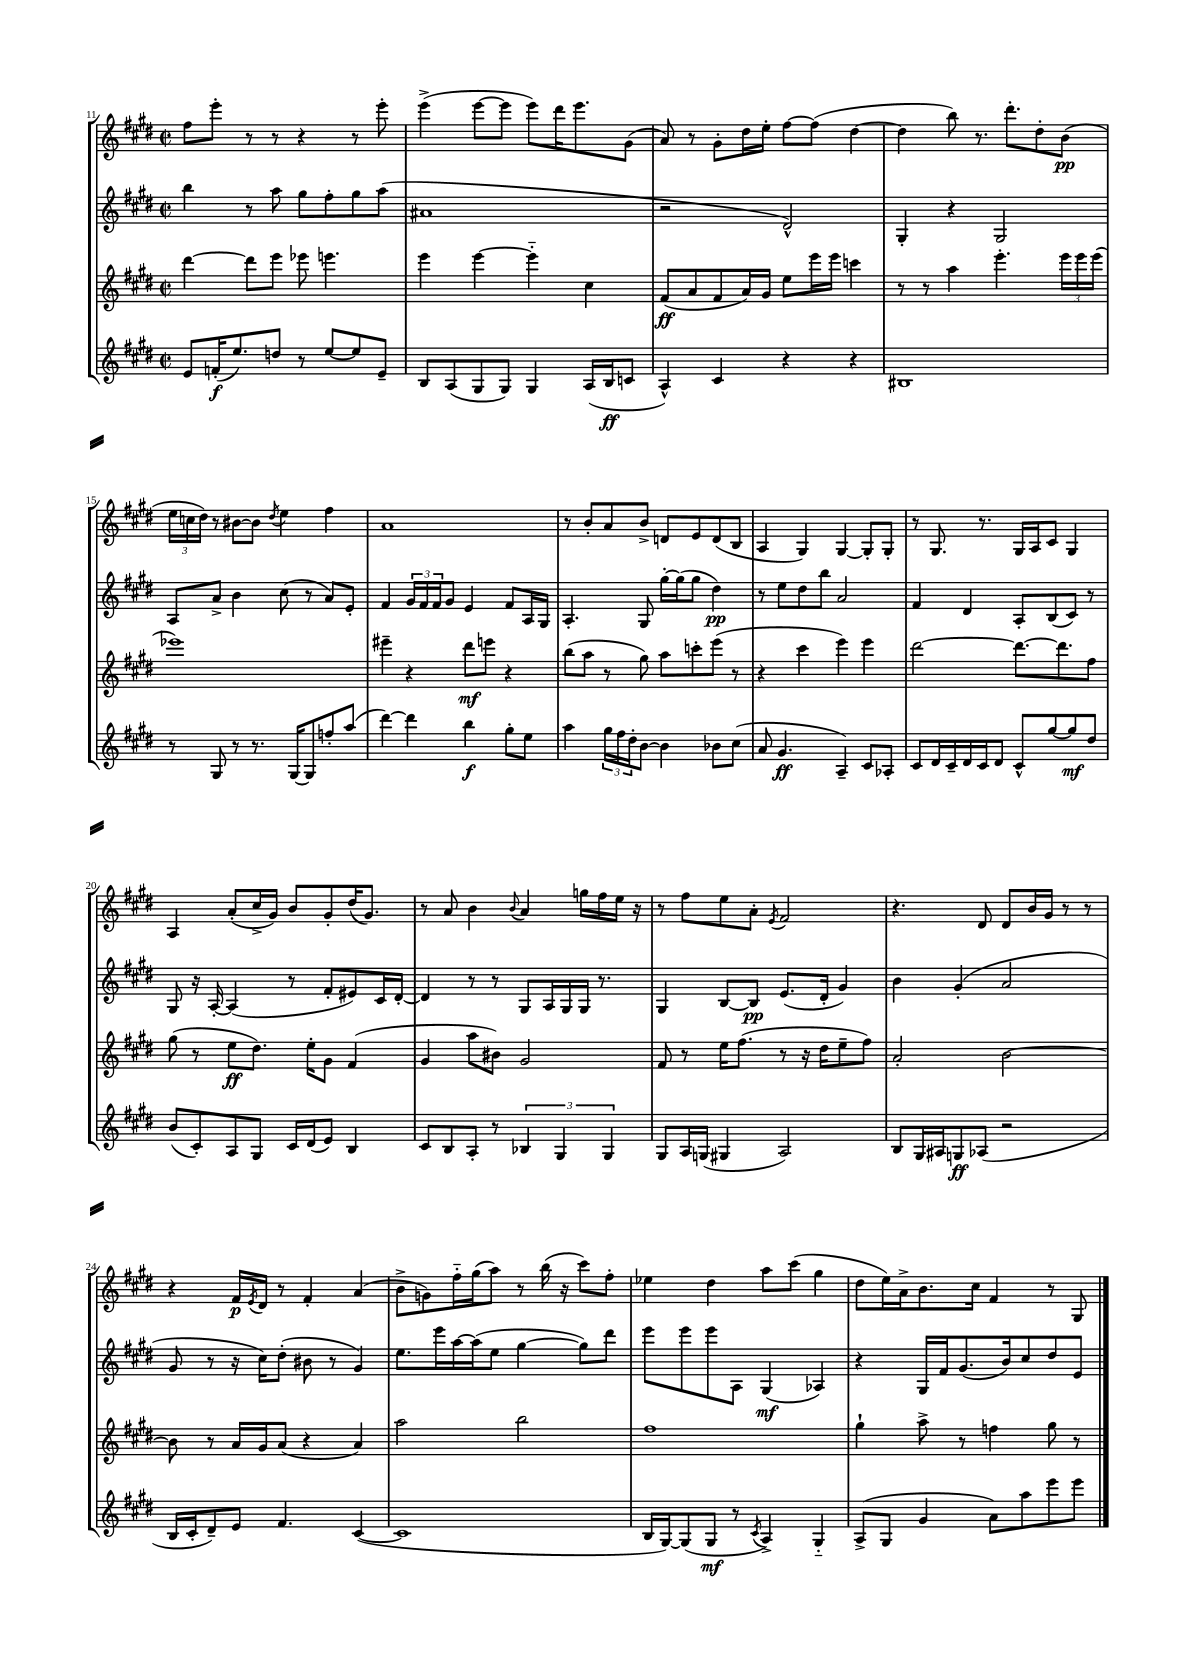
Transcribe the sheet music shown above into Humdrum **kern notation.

**kern	**kern	**kern	**kern
*staff4	*staff3	*staff2	*staff1
*clefG2	*clefG2	*clefG2	*clefG2
*k[f#c#g#d#]	*k[f#c#g#d#]	*k[f#c#g#d#]	*k[f#c#g#d#]
*M2/2	*M2/2	*M2/2	*M2/2
*met(c|)	*met(c|)	*met(c|)	*met(c|)
8e/L	[4ddd#\	4bb\	8ff#\L
(16f'/K	.	.	8eee'\J
8.ee/)	.	.	.
.	8ddd#\]L	8r	8r
8dd/J	8eee\J	8aa\	8r
8r	8eee-\	8gg#\L	4r
[8ee/L	4.eee\	8ff#'\	.
8ee/]	.	8gg#\	8r
8e~/J	.	(8aa\J	8eee'\
=	=	=	=
8B/L	4eee\	1a#	(4eee^\
(8A/	.	.	.
8G#/	[4eee\	.	[8eee\L
8G#/J)	.	.	8eee\]J
4G#/	4eee'~\]	.	8eee\L)
.	.	.	16ddd#\K
.	.	.	8.eee\
(16A/LL	4cc#\	.	.
16B/J	.	.	.
8c/J	.	.	(8g#\J
=	=	=	=
4A^^/)	(8f#/L	2r	8a/)
.	8a/	.	8r
4c#/	8f#/	.	8g#'\L
.	16a/L)	.	16dd#\L
.	16g#/JJ	.	16ee'\JJ
4r	8ee\L	2d#^^/)	[8ff#\L
.	16eee\L	.	(8ff#\]J
.	16eee\JJ	.	.
4r	4ccc\	.	[4dd#\
=	=	=	=
1B#	8r	4G#'/	4dd#\]
.	8r	.	.
.	4aa\	4r	8bb\)
.	.	.	8.r
.	4.eee'\	2G#/	.
.	.	.	8.ddd#'\L
.	.	.	8dd#'\
.	24eee\LL	.	(8b\J
.	24eee\	.	.
.	(24eee\JJ	.	.
=	=	=	=
8r	1eee-)	8A/L	24ee\LL
.	.	.	24cc\
.	.	.	24dd#\JJ)
8G#/	.	8a^/J	8r
8r	.	4b\	[8b#\L
8.r	.	.	8b#\]J
.	.	.	8qdd#/
.	.	(8cc#\	4ee\
[16G#/LK	.	.	.
8G#/]	.	8r	.
8ff'/	.	8a/L)	4ff#\
(8aa/J	.	8e'/J	.
=	=	=	=
[4ddd#\)	4eee#~\	4f#/	1a
4ddd#\]	4r	24g#/LL	.
.	.	24f#/	.
.	.	24f#/J	.
.	.	8g#/J	.
4bb\	8ddd#\L	4e/	.
.	8eee\J	.	.
8gg#'\L	4r	8f#/L	.
8ee\J	.	16A/L	.
.	.	16G#/JJ	.
=	=	=	=
4aa\	(8bb\L	4.A'/	8r
.	8aa\J	.	8b'/L
24gg#\LL	8r	.	8a/
24ff#\	.	.	.
24dd#'\J	.	.	.
[8b\J	8gg#\)	8G#/	8b^/J
4b\]	8aa\L	[16gg#'\LL	8d/L
.	.	(16gg#\]J	.
.	8ccc'\	8gg#\J	8e/
8b-\L	(8eee\J	4dd#\)	(8d/
(8cc#\J	8r	.	8B/J
=	=	=	=
8a/	4r	8r	4A/
4.g#/	.	8ee\L	.
.	4ccc#\	8dd#\	4G#/)
.	.	8bb\J	.
4A~/)	4eee\)	2a/	[4G#/
8c#/L	4eee\	.	8G#'/]L
8A-'/J	.	.	8G#'/J
=	=	=	=
8c#/L	[2ddd#\	4f#/	8r
16d#/L	.	.	8.G#/
16c#~/	.	.	.
16d#/	.	4d#/	.
16c#/J	.	.	8.r
8d#/J	.	.	.
8c#^^/L	8.ddd#\_L	8A'/L	16G#/LL
.	.	.	16A/J
[8gg#/	.	(8B/	8c#/J
.	8.ddd#\]	.	.
8gg#/]	.	8c#/J)	4G#/
8dd#/J	8ff#\J	8r	.
=	=	=	=
(8b/L	(8gg#\	8G#/	4A/
8c#'/)	8r	16r	.
.	.	[16A'/	.
8A/	8ee\L	(4A/]	(8a'/L
8G#/J	8.dd#\J)	.	16cc#^/L
.	.	.	16g#/JJ)
16c#/LL	.	8r	8b/L
(16d#/J	16ee'\LK	.	.
8e/J)	8g#\J	8f#'/L	8g#'/
4B/	(4f#/	8e#/)	(16dd#/K
.	.	.	8.g#/J)
.	.	16c#/L	.
.	.	[16d#'/JJ	.
=	=	=	=
8c#/L	4g#/	4d#/]	8r
8B/	.	.	8a/
8A'/J	8aa\L	8r	4b\
8r	8b#\J)	8r	.
.	.	.	8qqb/
6B-/	2g#/	8G#/L	4a/
.	.	16A/L	.
6G#/	.	.	.
.	.	16G#/	.
.	.	16G#/JJ	16gg\LL
.	.	8.r	16ff#\
6G#/	.	.	.
.	.	.	16ee\JJ
.	.	.	16r
=	=	=	=
8G#/L	8f#/	4G#/	8r
16A/L	8r	.	8ff#\L
(16G/JJ	.	.	.
4G#/	16ee\LK	[8B/L	8ee\
.	(8.ff#\J	.	.
.	.	8B/]J	8a'\J
.	.	.	8qe/
2A/)	8r	(8.e/L	2f#/
.	16r	.	.
.	16dd#\LK	16d#'/Jk	.
.	8ee~\	4g#/)	.
.	8ff#\J)	.	.
=	=	=	=
8B/L	2a'/	4b\	4.r
16G#/L	.	.	.
16A#/J	.	.	.
8G/	.	(4g#'/	.
(8A-/J	.	.	8d#/
2r	[2b\	2a/	8d#/L
.	.	.	16b/L
.	.	.	16g#/JJ
.	.	.	8r
.	.	.	8r
=	=	=	=
16B/LL	8b\]	8g#/	4r
16c#'/J	.	.	.
8d#~/)	8r	8r	.
8e/J	16a/LL	16r	16f#/LL
.	.	.	8qe/
.	16g#/J	16cc#\LK)	16d#/JJ
4.f#/	(8a/J	(8dd#'\J	8r
.	4r	8b#\	4f#'/
.	.	8r	.
([4c#/	4a/)	4g#/)	(4a/
=	=	=	=
1c#]	2aa\	8.ee\L	8b^\L
.	.	.	8g\)
.	.	16eee\L	.
.	.	[16aa\	16ff#'~\L
.	.	(16aa\]J	(16gg#\J
.	.	8ee\J	8aa\J)
.	2bb\	[4gg#\	8r
.	.	.	(16bb\
.	.	.	16r
.	.	8gg#\]L)	8ccc#\L)
.	.	8ddd#\J	8ff#'\J
=	=	=	=
16B/LL	1ff#	8eee\L	4ee-\
[16G#/J)	.	.	.
(8G#/]	.	8eee\	.
8G#/J	.	8eee\	4dd#\
8r	.	8A\J	.
8qc#/	.	.	.
4A^/)	.	(4G#/	8aa\L
.	.	.	(8ccc#\J
4G#'~/	.	4A-/)	4gg#\
=	=	=	=
(8A^/L	4gg#`\	4r	8dd#\L
8G#/J	.	.	16ee\L)
.	.	.	16a^\J
4g#/	8aa^\	16G#/LL	8.b\
.	.	16f#/J	.
.	8r	(8.g#/	.
.	.	.	16cc#\Jk
8a\L)	4ff\	.	4f#/
.	.	16b/k)	.
8aa\	.	8cc#/	.
8eee\	8gg#\	8dd#/	8r
8eee\J	8r	8e/J	8G#/
==	==	==	==
*-	*-	*-	*-
